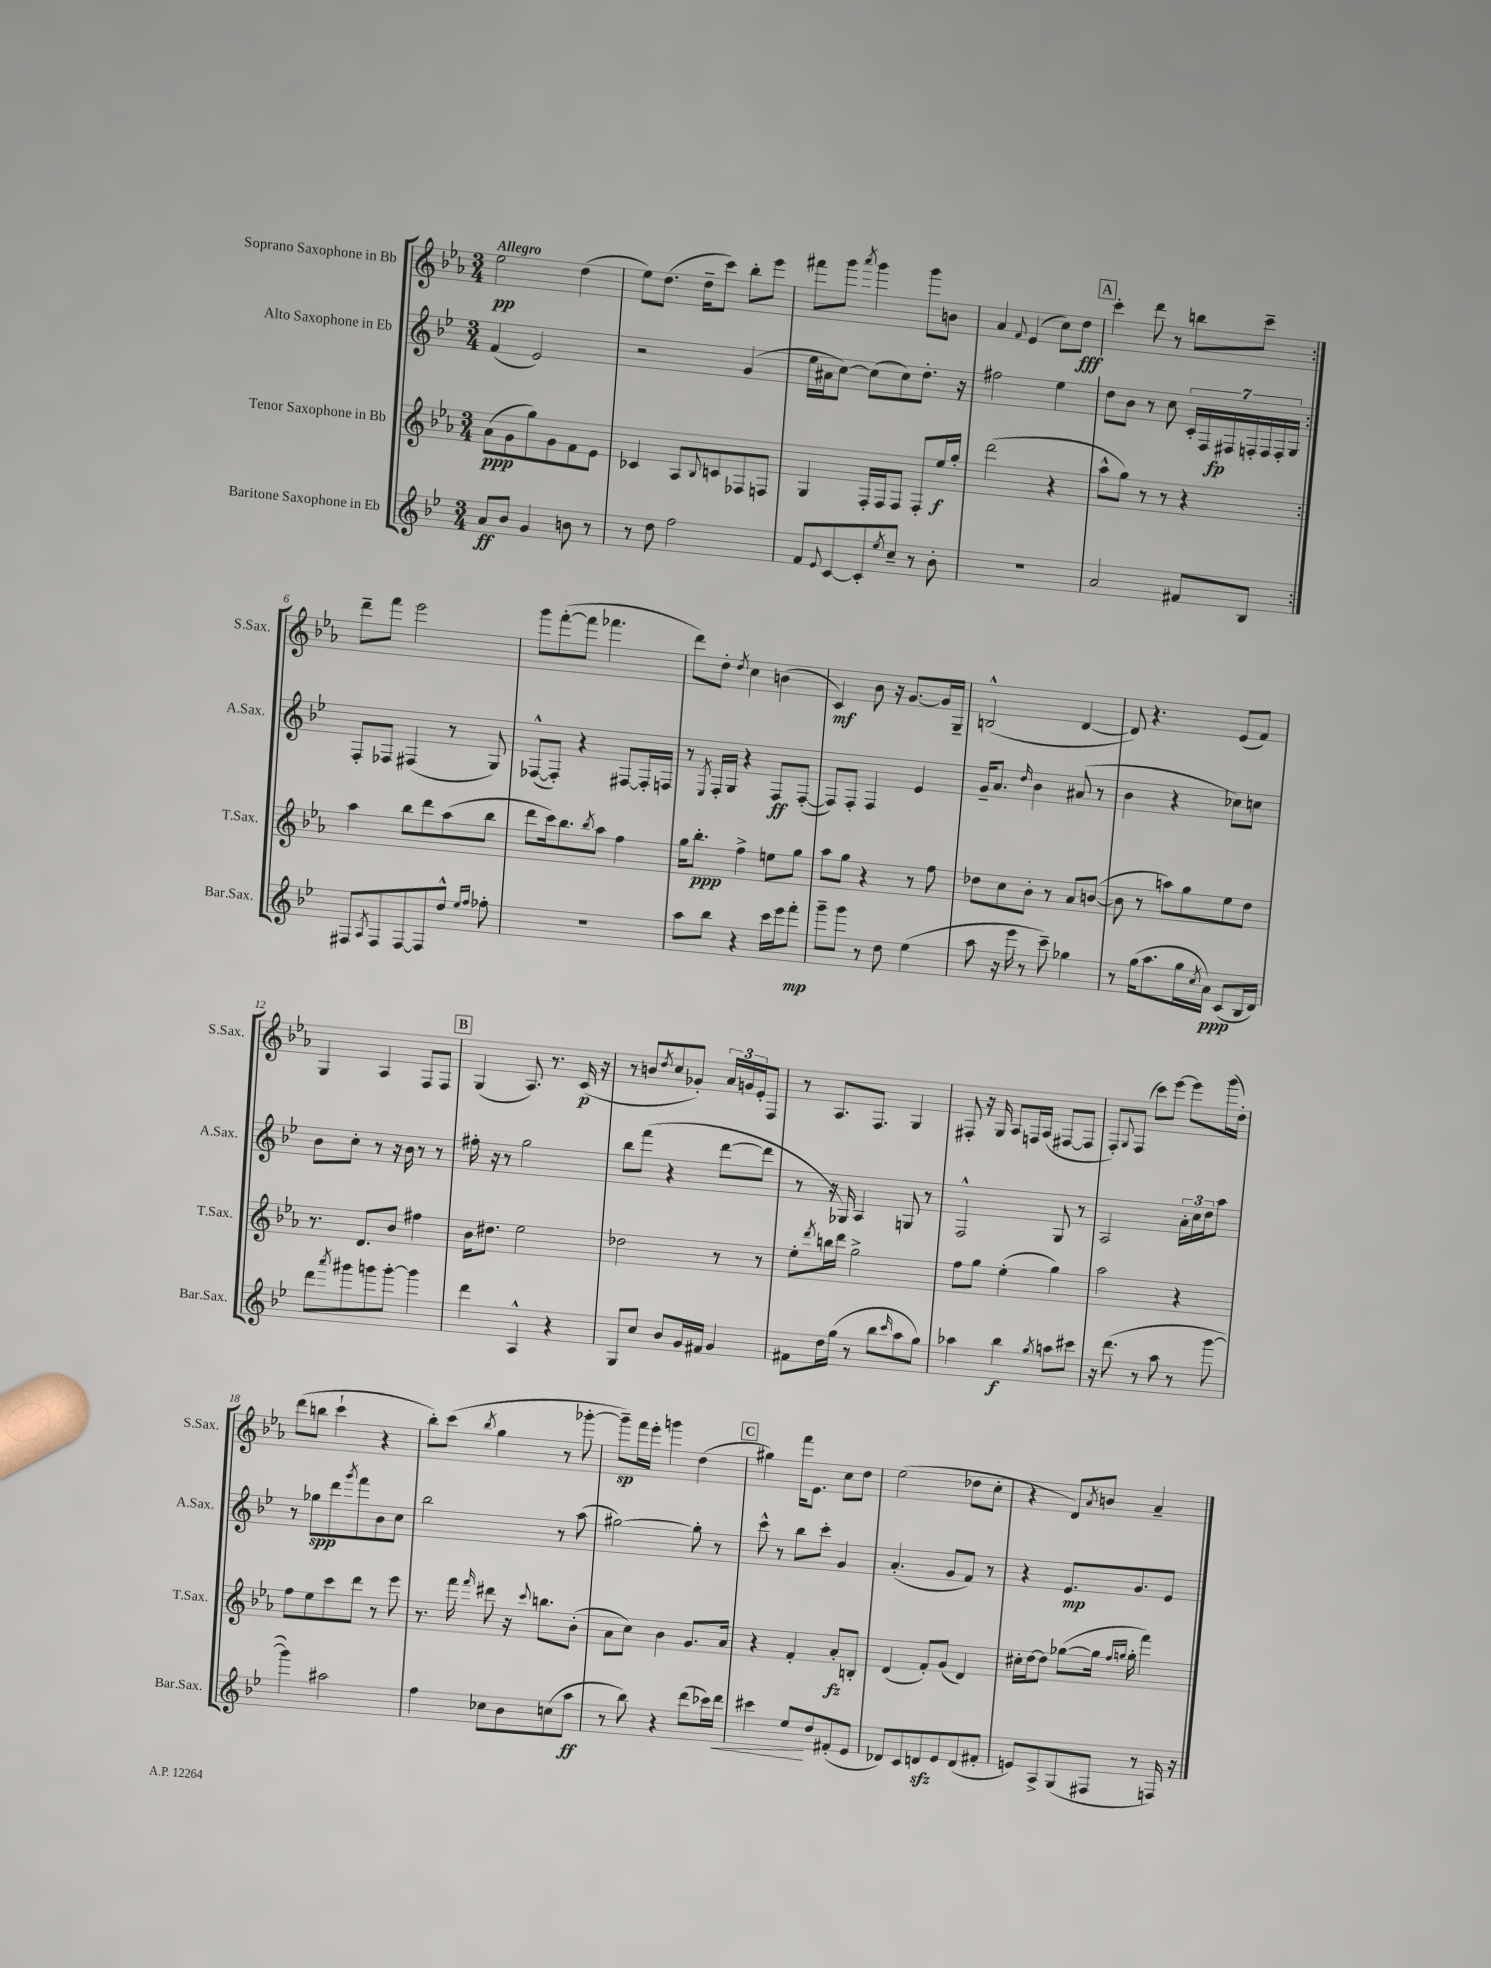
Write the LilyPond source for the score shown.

<<
\new StaffGroup <<
\new Staff = "s0" \with { instrumentName = "Soprano Saxophone in Bb" shortInstrumentName = "S.Sax." } {
    \clef treble \key ees \major \numericTimeSignature \time 3/4 \tempo "Allegro"
    \repeat volta 2 { ees''2\pp d''4( |
    ees''8) d''8.( d''16-- c'''8) bes''8-. ees'''8 |
    fis'''8 g'''8 \acciaccatura { aes'''8 } g'''4 g'''8 b'8 |
    aes'4 \appoggiatura { f'8 } ees'4( c''8) d''8\fff |
    \mark \markup { \box "A" } c'''4-. d'''8 r8 b''8 c'''8-- | }
    d'''8-- f'''8 ees'''2 |
    g'''8 f'''8~-.( f'''8 fes'''4. |
    d'''8) d''8-. \acciaccatura { d''8 } c''4 b'4( |
    c'4\mf) bes'8 r16 g'8.~ g'16 g16-- |
    b2-^( d'4~ |
    d'8) r4. ees'8( f'8) |
    g4 aes4 f8 f8 |
    \mark \markup { \box "B" } g4( aes8.) r8. c'16\p( r16 |
    r8 b'8 \acciaccatura { d''8 } c''8 ges'8-.) \tuplet 3/2 { aes'16 g'16 ees'16-. } f8 |
    r8 aes8. f8. g4 |
    fis8-. r16 g16 aes8 f16 aes16( fis8~ fis8 |
    f8-.) \appoggiatura { g8 } f8( c'''8) ees'''8~ ees'''8 g'''16( d''16-.) |
    d'''8( b''8 c'''4-! r4 |
    bes''8-.) c'''8( \acciaccatura { bes''8 } g''4 r8 ges'''8~-. |
    ges'''8--\sp) f'''16 ees'''16-. g'''4 d''4( |
    \mark \markup { \box "C" } gis''4) f'''16 ees'8. c''8 d''8 |
    ees''2( des''8 c''8-. |
    r4 d'8) \acciaccatura { aes'8 } b'8 aes'4-- \bar "|." |
}
\new Staff = "s1" \with { instrumentName = "Alto Saxophone in Eb" shortInstrumentName = "A.Sax." } {
    \clef treble \key bes \major \numericTimeSignature \time 3/4
    \repeat volta 2 { f'4( ees'2) |
    r2 g'4( |
    ees''16 ais'16 c''8~) c''8( c''8) d''8.-. r16 |
    fis''2 ees''4 |
    \mark \markup { \box "A" } d''8 bes'8 r8 c''8 \tuplet 7/4 { c'16-. f16 fis16\fp f16-. f16 f16-. g16 } | }
    f8-. fes8 fis4( r8 g8) |
    fes8~-^( fes8-.) r4 fis8~ fis16-. f16 |
    r8 \acciaccatura { ees8 } f16-. g16 r4 f8\ff f8~-.( |
    f8) f8-. f4 ees'4 |
    g'16-- a'8. \grace { d''16 } bes'4 ais'8( r8 |
    bes'4 r4 ces''8) c''8 |
    bes'8 c''8-. r8 r16 bes'16 r8 r8 |
    \mark \markup { \box "B" } fis''16-. r16 r8 g''2 |
    bes''8 f'''8( r4 d'''8~ d'''8 |
    r8 r16 ges16) a4 g8 r8 |
    f2-^ g8 r8 |
    a2 \tuplet 3/2 { a'16-. c''16 d''16 } a''8 |
    r8 ges''8\spp d'''8 \acciaccatura { g'''8 } f'''8 bes'8 c''8 |
    bes''2 r8 a''8( |
    gis''2~) gis''8-. r8 |
    \mark \markup { \box "C" } c'''8-^ r8 bes''8 c'''8-. g'4 |
    a'4.-.( g'8 f'8) r8 |
    r4 ees'8.\mp g'8. ees'8 \bar "|." |
}
\new Staff = "s2" \with { instrumentName = "Tenor Saxophone in Bb" shortInstrumentName = "T.Sax." } {
    \clef treble \key ees \major \numericTimeSignature \time 3/4
    \repeat volta 2 { aes'8\ppp( g'8 g''8) g'8 f'8 ees'8 |
    ces'4 aes8 \appoggiatura { bes8 } c'8 fes8 f8 |
    g4 f16-. f16 f8 f8-. ees''16\f g''16-. |
    d'''2( r4 |
    \mark \markup { \box "A" } aes''8-^ g''8) r8 r8 r4 | }
    aes''4 bes''8 d'''8 aes''8( bes''8 |
    d'''8 c'''16) bes''8. \acciaccatura { bes''8 } aes''8 f''4 |
    g''16 bes''8.-.\ppp f''4-> e''8 g''8 |
    aes''8 g''8 r4 r8 f''8 |
    des''8 c''8 bes'8-. r8 aes'8 b'8~( |
    b'8 r8 a''8) g''8 ees''8 d''8 |
    r8. d'8. bes'8 fis''4 |
    \mark \markup { \box "B" } bes'16 dis''8. ees''2 |
    des''2 r8 r8 |
    ees''8-. \acciaccatura { d'''8 } b''16 d'''16 g''2-> |
    f''8 g''8 ees''4-.( g''4) |
    aes''2 r4 |
    f''8 ees''8 c'''8 d'''8 r8 ees'''8 |
    r8. f'''16 \grace { f'''16 } dis'''8 r16 \appoggiatura { c'''8 } b''8. bes'8-.( |
    aes'8 c''8) bes'4 g'8. aes'16 |
    \mark \markup { \box "C" } r4 f'4-. aes'8-.\fz b8-. |
    d'4( f'8-.) g'8( d'4) |
    cis''16-. d''16~ d''8 ges''8~( ges''16 \grace { f''16 g''16 } g''16-. f'''4) \bar "|." |
}
\new Staff = "s3" \with { instrumentName = "Baritone Saxophone in Eb" shortInstrumentName = "Bar.Sax." } {
    \clef treble \key bes \major \numericTimeSignature \time 3/4
    \repeat volta 2 { a'8\ff bes'8 g'4 b'8 r8 |
    r8 d''8 f''2 |
    f'8 \appoggiatura { ees'8 } c'8~ c'8-. \acciaccatura { ees''8 } c''8-- r8 bes'8-. |
    R2. |
    \mark \markup { \box "A" } a'2 fis'8 bes8 | }
    fis8 \acciaccatura { a8 } fis8 fis8~ fis8 d''8-^ \grace { ees''16 f''16 } fes''8-. |
    R2. |
    a''8 bes''8 r4 c'''16 ees'''16 f'''8-.\mp |
    g'''8-- g'''8 r8 d''8 ees''4( |
    a''8 r16 ees'''16 r8 c'''8--) ges''4 |
    r8 g''16( a''8. g''16 \acciaccatura { c''8 } a'16\ppp) c'8( bes16 d'16) |
    d'''8 \acciaccatura { a'''8 } gis'''8 g'''8 g'''8~-. g'''4 |
    \mark \markup { \box "B" } d'''4 a4-^ r4 |
    g8 c''8 bes'8 g'16 fis'16 g'4 |
    fis'8 d''16 g''16( r8 bes''8 \grace { c'''16 } a''8 g''8) |
    aes''4 bes''4\f \acciaccatura { g''8 } a''8 cis'''8 |
    r16 d'''8.( r8 a''8 r8 g'''8~ |
    g'''4) ais''2 |
    f''4 ces''8 bes'8 c''8( a''8\ff |
    r8 bes''8) r4 d'''8( ces'''16) d'''16\< |
    \mark \markup { \box "C" } cis'''4 ees''8\! d''8 fis'8-.( ees'8 |
    des'8) c'8 d'8\sfz ees'8 d'8( fis'8-. |
    e'8) a8-> g8( fis8 r8 f16) r16 \bar "|." |
}
>>
>>
